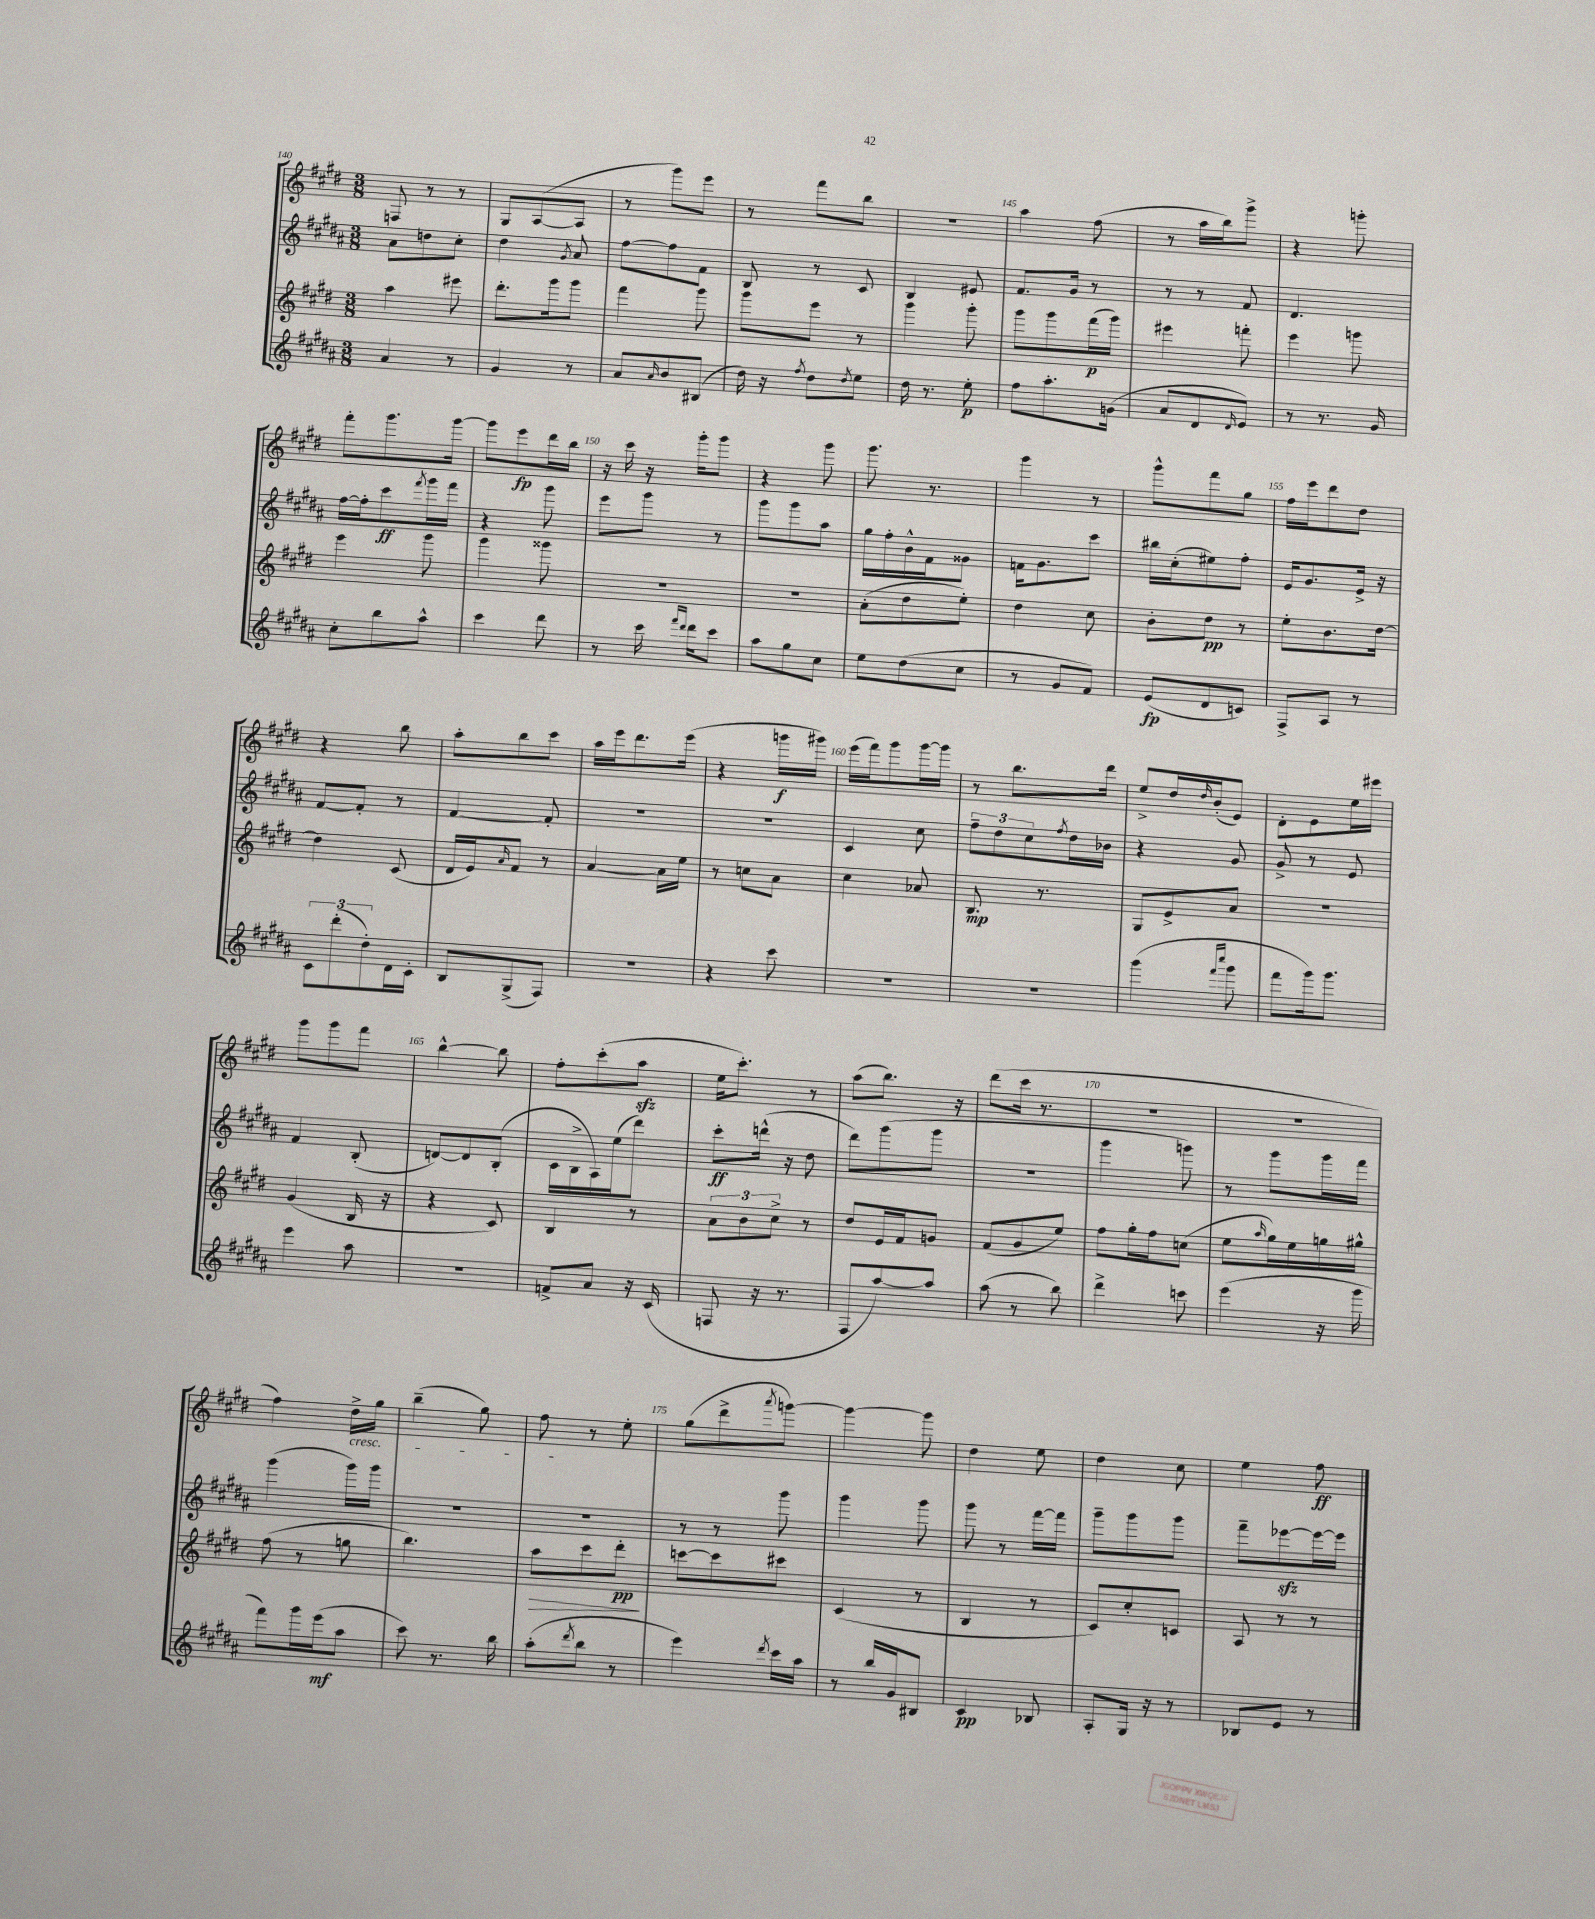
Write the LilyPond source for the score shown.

<<
\new StaffGroup <<
\new Staff = "s0" {
    \clef treble \key e \major \numericTimeSignature \time 3/8
    f8 r8 r8 |
    gis8 a8~( a8 |
    r8 gis'''8) e'''8 |
    r8 fis'''8 b''8 |
    R4. |
    a''4 fis''8( |
    r8 a''16 b''16) gis'''8-> |
    r4 g'''8-. |
    fis'''8-. gis'''8. gis'''16~ |
    gis'''8 e'''8\fp dis'''16 b''16 |
    r16 cis'''16 r16 gis'''16-. gis'''8 |
    r4 gis'''8 |
    gis'''8. r8. |
    gis'''4 r8 |
    gis'''8-^ fis'''8 gis''8 |
    fis''16 e'''16 dis'''8 dis''8 |
    r4 b''8 |
    a''8-. b''8 cis'''8 |
    a''16 e'''16 dis'''8. e'''16( |
    r4 g'''16\f gis'''16) |
    e'''16( fis'''16) gis'''8 gis'''16~ gis'''16 |
    r8 b''8. dis'''16 |
    e''8-> dis''16 \grace { dis''16 } b'16-.( e'8) |
    dis'8-. e'8 e''16 eis'''16 |
    gis'''8 gis'''8 fis'''8 |
    b''4~-^ b''8 |
    fis''8-. cis'''8-.( a''8\sfz |
    e''16 cis'''8.-.) r8 |
    a''8( b''8.) r16 |
    dis'''8( cis'''16 r8. |
    r4. |
    R4. |
    fis''4) dis''16->\cresc gis''16 |
    b''4--( gis''8) |
    fis''8\! r8 e''8-. |
    gis''8( dis'''8-> \acciaccatura { a'''8 } g'''8~) |
    g'''4~ g'''8 |
    dis''4 e''8 |
    dis''4 cis''8 |
    e''4 fis''8\ff \bar "|." |
}
\new Staff = "s1" {
    \clef treble \key b \major \numericTimeSignature \time 3/8
    ais'8 d''8 cis''8-. |
    dis''4 \acciaccatura { gis'8 } ais'8 |
    fis''8~ fis''8 fis'8 |
    b8 r8 cis'8 |
    b4 eis'8 |
    fis'8. gis'16 r8 |
    r8 r8 fis'8 |
    dis'4. |
    fis''16~ fis''16-. cis'''8\ff \acciaccatura { fis'''8 } gis'''16 fis'''16 |
    r4 gis'''8 |
    e'''8 gis'''8 r8 |
    gis'''8 gis'''8 ais''8 |
    gis''16 fis''16-. b'16-^ fis'16 gisis'8 |
    f'16 gis'8. cis'''8 |
    bis''16 cis''16-.( eis''8) fis''8-. |
    e'16 gis'8. e'16-> r16 |
    fis'8~ fis'8-. r8 |
    fis'4~ fis'8-. |
    R4. |
    R4. |
    cis'4 cis''8 |
    \tuplet 3/2 { fis''8-- dis''8 cis''8 } \acciaccatura { fis''8 } dis''16 bes'16 |
    r4 gis'8 |
    gis'8-> r8 e'8 |
    fis'4 b8-.( |
    d'8~) d'8 b8-.( |
    cis'16 b16-> ais16) e''16( dis'''8) |
    cis'''8-.\ff d'''16-^( r16 dis''8 |
    dis'''8) gis'''8( gis'''8 |
    R4. |
    gis'''4 g'''8) |
    r8 gis'''8 gis'''16 fis'''16 |
    gis'''4( gis'''16) gis'''16 |
    R4. |
    R4. |
    r8 r8 gis'''8 |
    gis'''4 gis'''8 |
    gis'''8 r8 fis'''16~ fis'''16 |
    gis'''8-- gis'''8 gis'''8 |
    fis'''8-- ees'''8~\sfz ees'''16~ ees'''16 \bar "|." |
}
\new Staff = "s2" {
    \clef treble \key e \major \numericTimeSignature \time 3/8
    a''4 eis'''8 |
    dis'''8.-. gis'''16 gis'''8 |
    fis'''4 gis'''8 |
    gis'''8 e'''8 r8 |
    gis'''4 gis'''8-. |
    gis'''8 gis'''8 fis'''16\p( gis'''16) |
    eis'''4 f'''8-. |
    e'''4 g'''8 |
    e'''4 gis'''8 |
    gis'''4 gisis'''8 |
    R4. |
    R4. |
    a'8-.( dis''8 e''8-.) |
    dis''4 cis''8 |
    b'8-. dis''8\pp r8 |
    e''8-. b'8. dis''16~ |
    dis''4 cis'8( |
    dis'16 e'16) \grace { a'16 } fis'8 r8 |
    a'4~ a'16 e''16 |
    r8 c''8 a'8 |
    cis''4 aes'8 |
    b8.\mp r8. |
    gis8 e'8-> a'8 |
    R4. |
    gis'4( b16 r16 |
    r4 cis'8) |
    b4 r8 |
    \tuplet 3/2 { a'8 b'8 cis''8-> } r8 |
    dis''8 e'16 fis'16 g'8 |
    fis'8( gis'8 e''8) |
    fis''8 gis''16-. fis''16 c''8( |
    e''8 \grace { a''16 } gis''16) e''16 g''16 gis''16-^ |
    fis''8( r8 g''8 |
    b''4.) |
    a''8\> cis'''8 dis'''8-.\pp\! |
    c'''8~ c'''8 cis'''8 |
    cis'4( r8 |
    b4 r8 |
    cis'8) cis''8-. c'8 |
    a8 r8 r8 \bar "|." |
}
\new Staff = "s3" {
    \clef treble \key b \major \numericTimeSignature \time 3/8
    ais'4 r8 |
    gis'4 r8 |
    ais'8 \grace { ais'16 } b'8 bis8( |
    dis''16) r16 \acciaccatura { fis''8 } dis''8 \acciaccatura { dis''8 } e''8 |
    dis''16 r8. e''8-.\p |
    fis''8 ais''8.-. g'16( |
    ais'8 dis'8 \grace { dis'16 } e'8) |
    r8 r8. gis'16 |
    cis''8-. b''8 ais''8-^ |
    cis'''4 dis'''8 |
    r8 cis'''16 \grace { fis'''16 dis'''16 } dis'''16 cis'''8 |
    ais''8 gis''8 cis''8 |
    e''8 dis''8( cis''8 |
    r8 gis'8 fis'8) |
    e'8\fp( dis'8 c'8) |
    fis8-> ais8 r8 |
    \tuplet 3/2 { cis'8 dis'''8-.( dis''8-.) } dis'16 cis'16-. |
    b8 gis8->( fis8) |
    R4. |
    r4 cis'''8 |
    R4. |
    R4. |
    gis'''4( \grace { fis'''16 cis''''16 } gis'''8 |
    fis'''8 gis'''16) gis'''8. |
    e'''4 ais''8 |
    R4. |
    f'8-> ais'8 r16 cis'16( |
    f8 r16 r8. |
    fis8 ais''8~) ais''8 |
    ais''8( r8 b''8) |
    dis'''4-> c'''8 |
    e'''4( r16 gis'''16 |
    fis'''8) gis'''16 e'''16\mf( ais''8 |
    cis'''8) r8. b''16 |
    ais''8-.( \acciaccatura { dis'''8 } b''8 r8 |
    e'''4) \acciaccatura { dis'''8 } cis'''16 ais''16 |
    r8 b''16 gis'16 bis8 |
    cis'4\pp bes8 |
    ais8-. gis16 r16 r8 |
    bes8 e'8 r8 \bar "|." |
}
>>
>>
\layout { \context { \Score currentBarNumber = #140 \override BarNumber.break-visibility = ##(#f #t #t) barNumberVisibility = #(every-nth-bar-number-visible 5) } }
